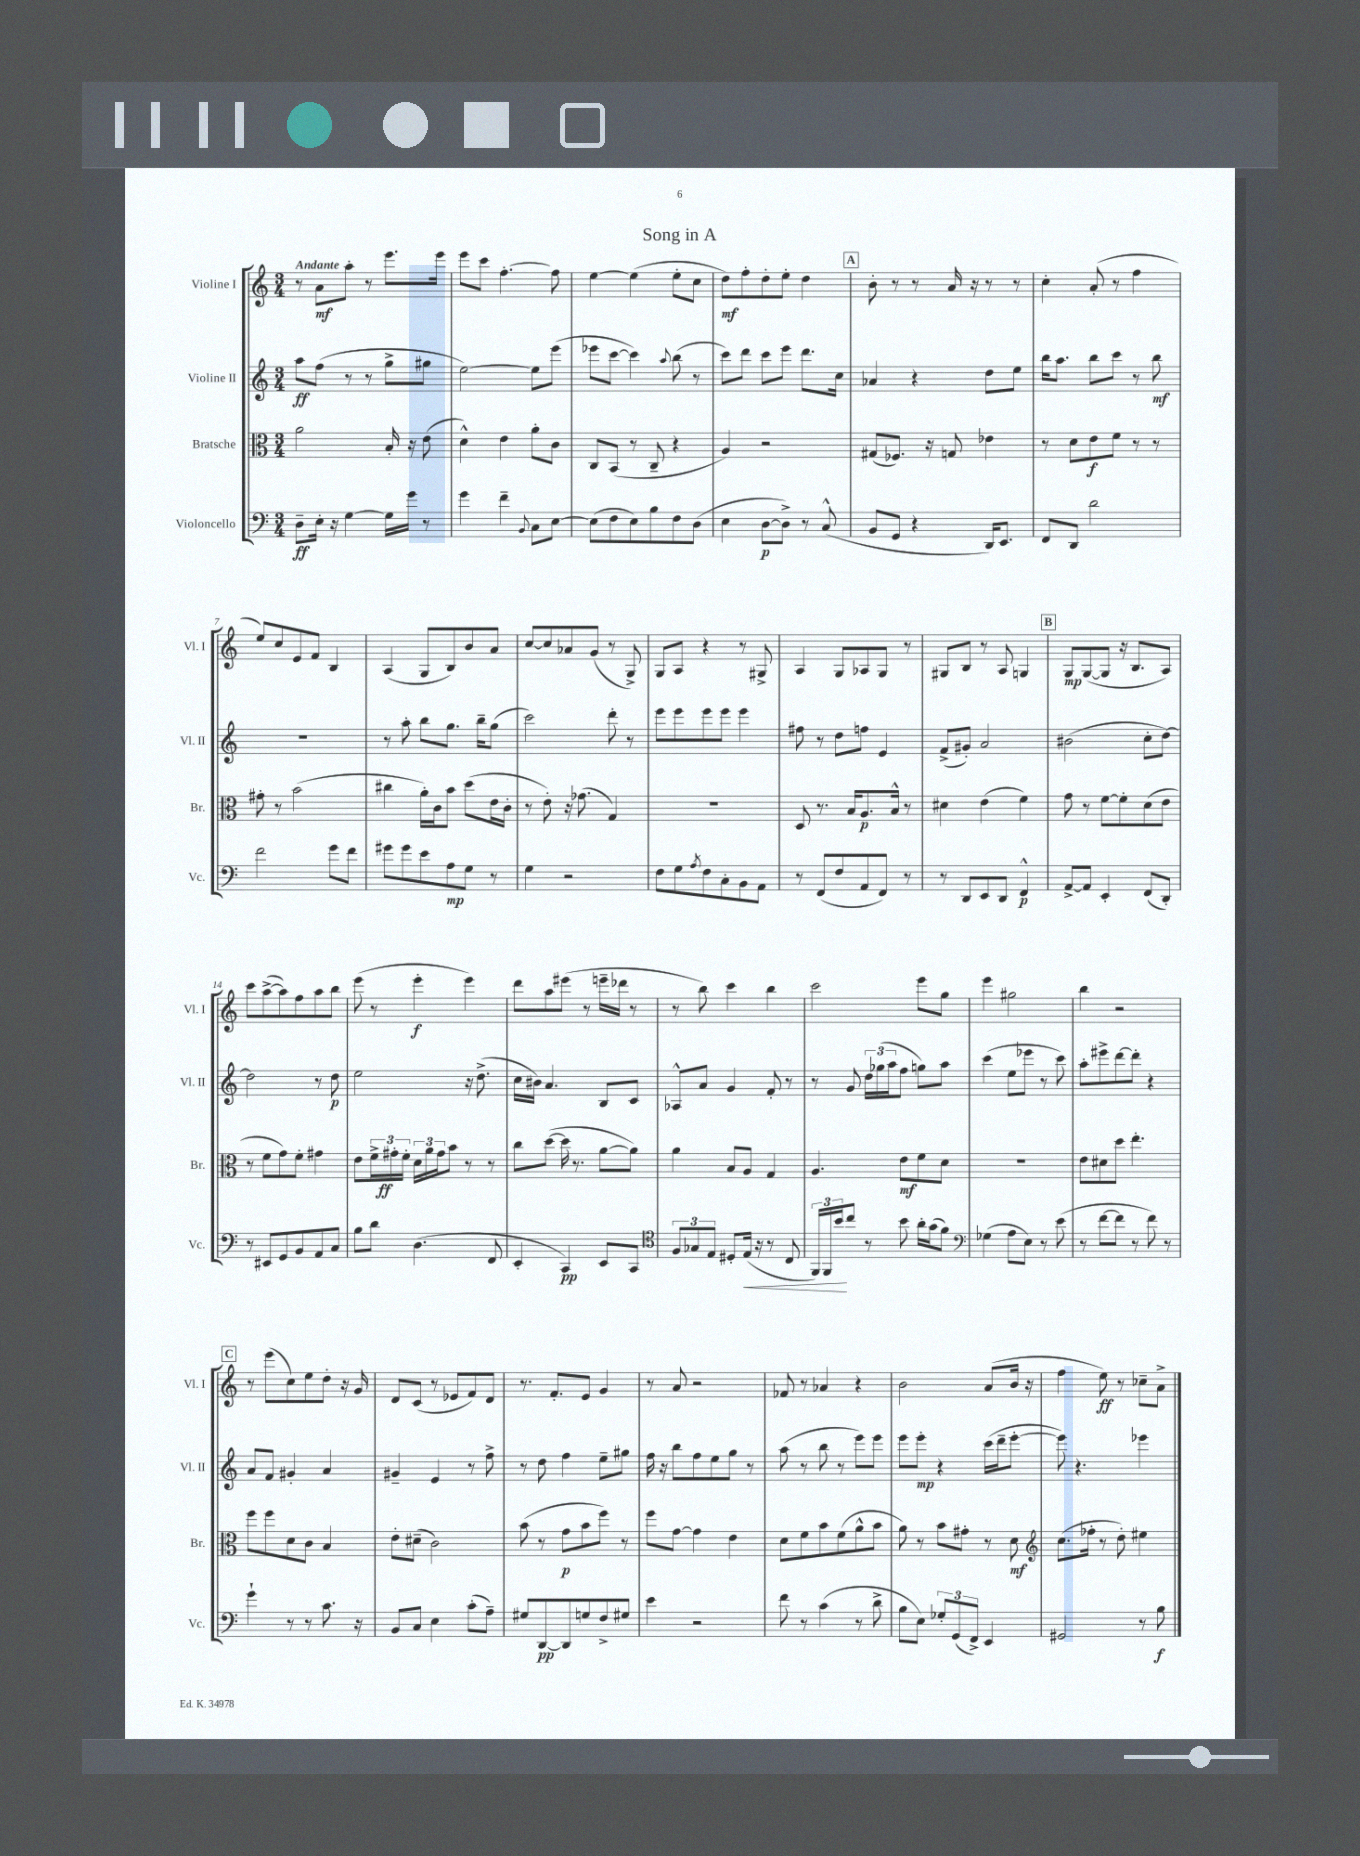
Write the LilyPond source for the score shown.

\header { title = "Song in A" }
<<
\new StaffGroup <<
\new Staff = "s0" \with { instrumentName = "Violine I" shortInstrumentName = "Vl. I" } {
    \clef treble \key c \major \numericTimeSignature \time 3/4 \tempo "Andante"
    r8 a'8\mf a''8-. r8 e'''8. e'''16 |
    e'''8 c'''8 f''4.~-. f''8 |
    e''4~ e''4( e''8-. c''8 |
    d''8\mf) f''8-. d''8-. e''8-. d''4 |
    \mark \markup { \box "A" } b'8-. r8 r8 a'16 r16 r8 r8 |
    c''4-. a'8-.( r8 f''4 |
    e''8) c''8 e'8 f'8 b4 |
    a4( g8 b8) b'8 a'8 |
    c''8~ c''8 aes'8 g'8( r8 g8->) |
    g8 a8 r4 r8 gis8-> |
    a4 g8 aes8 g8 r8 |
    gis8 b8 r8 a8 g4 |
    \mark \markup { \box "B" } g8\mp g8~( g8 r16 b8. a8) |
    c'''8 a''8~->( a''8) f''8 a''8 b''8 |
    e'''8( r8 e'''4-.\f e'''4) |
    d'''8 a''8 eis'''8( r8 e'''16-- des'''16 r8 |
    r8 b''8) c'''4 b''4 |
    c'''2 e'''8 g''8 |
    e'''4 gis''2 |
    b''4 r2 |
    \mark \markup { \box "C" } r8 e'''8( c''8) e''8 d''8-. r16 g'16 |
    d'8 c'8( r8 ees'8 f'8) d'8 |
    r8. f'8.-. e'8 g'4 |
    r8 a'8 r2 |
    fes'8 r8 aes'4 r4 |
    b'2 a'8( b'16 r16 |
    f''4 e''8\ff) r8 ces''8-- a'8-> \bar "|." |
}
\new Staff = "s1" \with { instrumentName = "Violine II" shortInstrumentName = "Vl. II" } {
    \clef treble \key c \major \numericTimeSignature \time 3/4
    a''8\ff f''8( r8 r8 g''8-> gis''8 |
    e''2~) e''8 e'''8( |
    ees'''8 c'''8~ c'''4) \appoggiatura { a''8 } b''8( r8 |
    c'''8) d'''8 c'''8 e'''8 d'''8. c''16 |
    \mark \markup { \box "A" } aes'4 r4 d''8 e''8 |
    b''16 a''8. b''8 c'''8 r8 b''8\mf |
    R2. |
    r8 a''8-. b''8 g''8. b''16-- g''8( |
    c'''2) d'''8-. r8 |
    e'''8 e'''8 e'''8 e'''8 e'''4 |
    fis''8 r8 d''8 f''8 e'4 |
    f'8->( gis'8-.) a'2 |
    \mark \markup { \box "B" } bis'2( c''8-. d''8~) |
    d''2 r8 d''8\p |
    e''2 r16 d''8.->( |
    c''16 bis'16) a'4. b8 c'8 |
    aes8-^ a'8 g'4 f'8-. r8 |
    r8 g'8 \tuplet 3/2 { d''16 ges''16( a''16 } f''8 g''8) a''8 |
    c'''4( e''8 ees'''8 r8 c'''8) |
    a''8-. eis'''8-> d'''8~ d'''8-. r4 |
    \mark \markup { \box "C" } a'8 f'8 gis'4-. a'4 |
    gis'4-- e'4 r8 f''8-> |
    r8 d''8 f''4 e''8-- gis''8 |
    f''16 r16 b''8 f''8 e''8 g''8 r8 |
    a''8( r8 b''8 r8 e'''8) e'''8 |
    e'''8 e'''8-.\mp r4 c'''16( d'''16-- e'''8~-. |
    e'''8) r4. ees'''4 \bar "|." |
}
\new Staff = "s2" \with { instrumentName = "Bratsche" shortInstrumentName = "Br." } {
    \clef alto \key c \major \numericTimeSignature \time 3/4
    a'2 b16-. r16 e'8( |
    d'4-^) e'4 a'8-. c'8 |
    c8 b,8( r8 c8-- r4 |
    a4) r2 |
    \mark \markup { \box "A" } gis8( fes8.) r16 g8 ees'4 |
    r8 d'8 e'8\f f'8 r8 r8 |
    gis'8-. r8 b'2( |
    cis''4 a'16-.) c'16 b'8 d''8( e'16 c'16-. |
    r8 e'8-.) r16 ges'8.( g4) |
    R2. |
    d8 r8. b16 a8.\p b16-^ r8 |
    dis'4 e'4( f'4) |
    \mark \markup { \box "B" } g'8 r8 f'8~ f'8-. d'8( e'8 |
    r8 f'8 g'8) f'8-. gis'4 |
    e'8 \tuplet 3/2 { f'16-> gis'16-.\ff f'16-. } \tuplet 3/2 { d'16 a'16 gis'16 } b'8 r8 r8 |
    c''8 d''8~( d''16 r8. a'8~ a'8) |
    a'4 b8 a8 g4 |
    a4. e'8\mf f'8 d'8 |
    R2. |
    e'8 dis'8 d''8 e''4.-. |
    \mark \markup { \box "C" } f''8 f''8 d'8 c'8 b4 |
    e'8-. dis'8--( c'2) |
    b'8( r8 g'8\p b'8 f''8) r8 |
    f''8 g'8~ g'4 e'4 |
    d'8 f'8 b'8 f'8( a'8-^ b'8 |
    a'8) r8 b'8 gis'8-. r8 d'8\mf |
    \clef treble c''8.( fes''16-. r8 d''8-.) eis''4 \bar "|." |
}
\new Staff = "s3" \with { instrumentName = "Violoncello" shortInstrumentName = "Vc." } {
    \clef bass \key c \major \numericTimeSignature \time 3/4
    d8--\ff e16-. r16 g4~ g16 g'16 r8 |
    g'4 f'4-- \appoggiatura { b,8 } c8 e8~ |
    e8( f8 e8) b8 f8 d8( |
    e4 d8~\p d8->) r8 c8-^( |
    \mark \markup { \box "A" } b,8 g,8 r4 d,16) e,8. |
    f,8 d,8 d'2 |
    f'2 g'8 f'8 |
    gis'8 gis'8 e'8 a8\mp g8 r8 |
    g4 r2 |
    f8 g8 \acciaccatura { a8 } f8 c8-. b,8 a,8 |
    r8 f,8( f8 a,8 f,8) r8 |
    r8 d,8 e,8 d,8 f,4-^\p |
    \mark \markup { \box "B" } a,8~-> a,8 e,4-. f,8( d,8-.) |
    r8 eis,8 g,8 b,8 a,8 c8 |
    b8 d'8 d4.( f,8 |
    e,4-. c,4\pp) e,8 c,8 |
    \clef tenor \tuplet 3/2 { f8 ges8 e8 } dis8-. e16\<( r16 r8 c8 |
    \tuplet 3/2 { f,16) f,16 b'16\! } c''8 r8 b'8 a'16-. g'16( f'8) |
    \clef bass ges4( a8 e8) r8 e'8( |
    r8 f'8~ f'8 r8 f'8) r8 |
    \mark \markup { \box "C" } g'4-! r8 r8 c'8. r16 |
    b,8 c8 e4 c'8-.( a8--) |
    gis8 d,8~\pp d,8 g8 f8-> gis8 |
    e'4 r2 |
    f'8 r8 c'4( r8 d'8-> |
    b8 e8) \tuplet 3/2 { ges8-. g,8( f,8->) } e,4 |
    gis,2 r8 b8\f \bar "|." |
}
>>
>>
